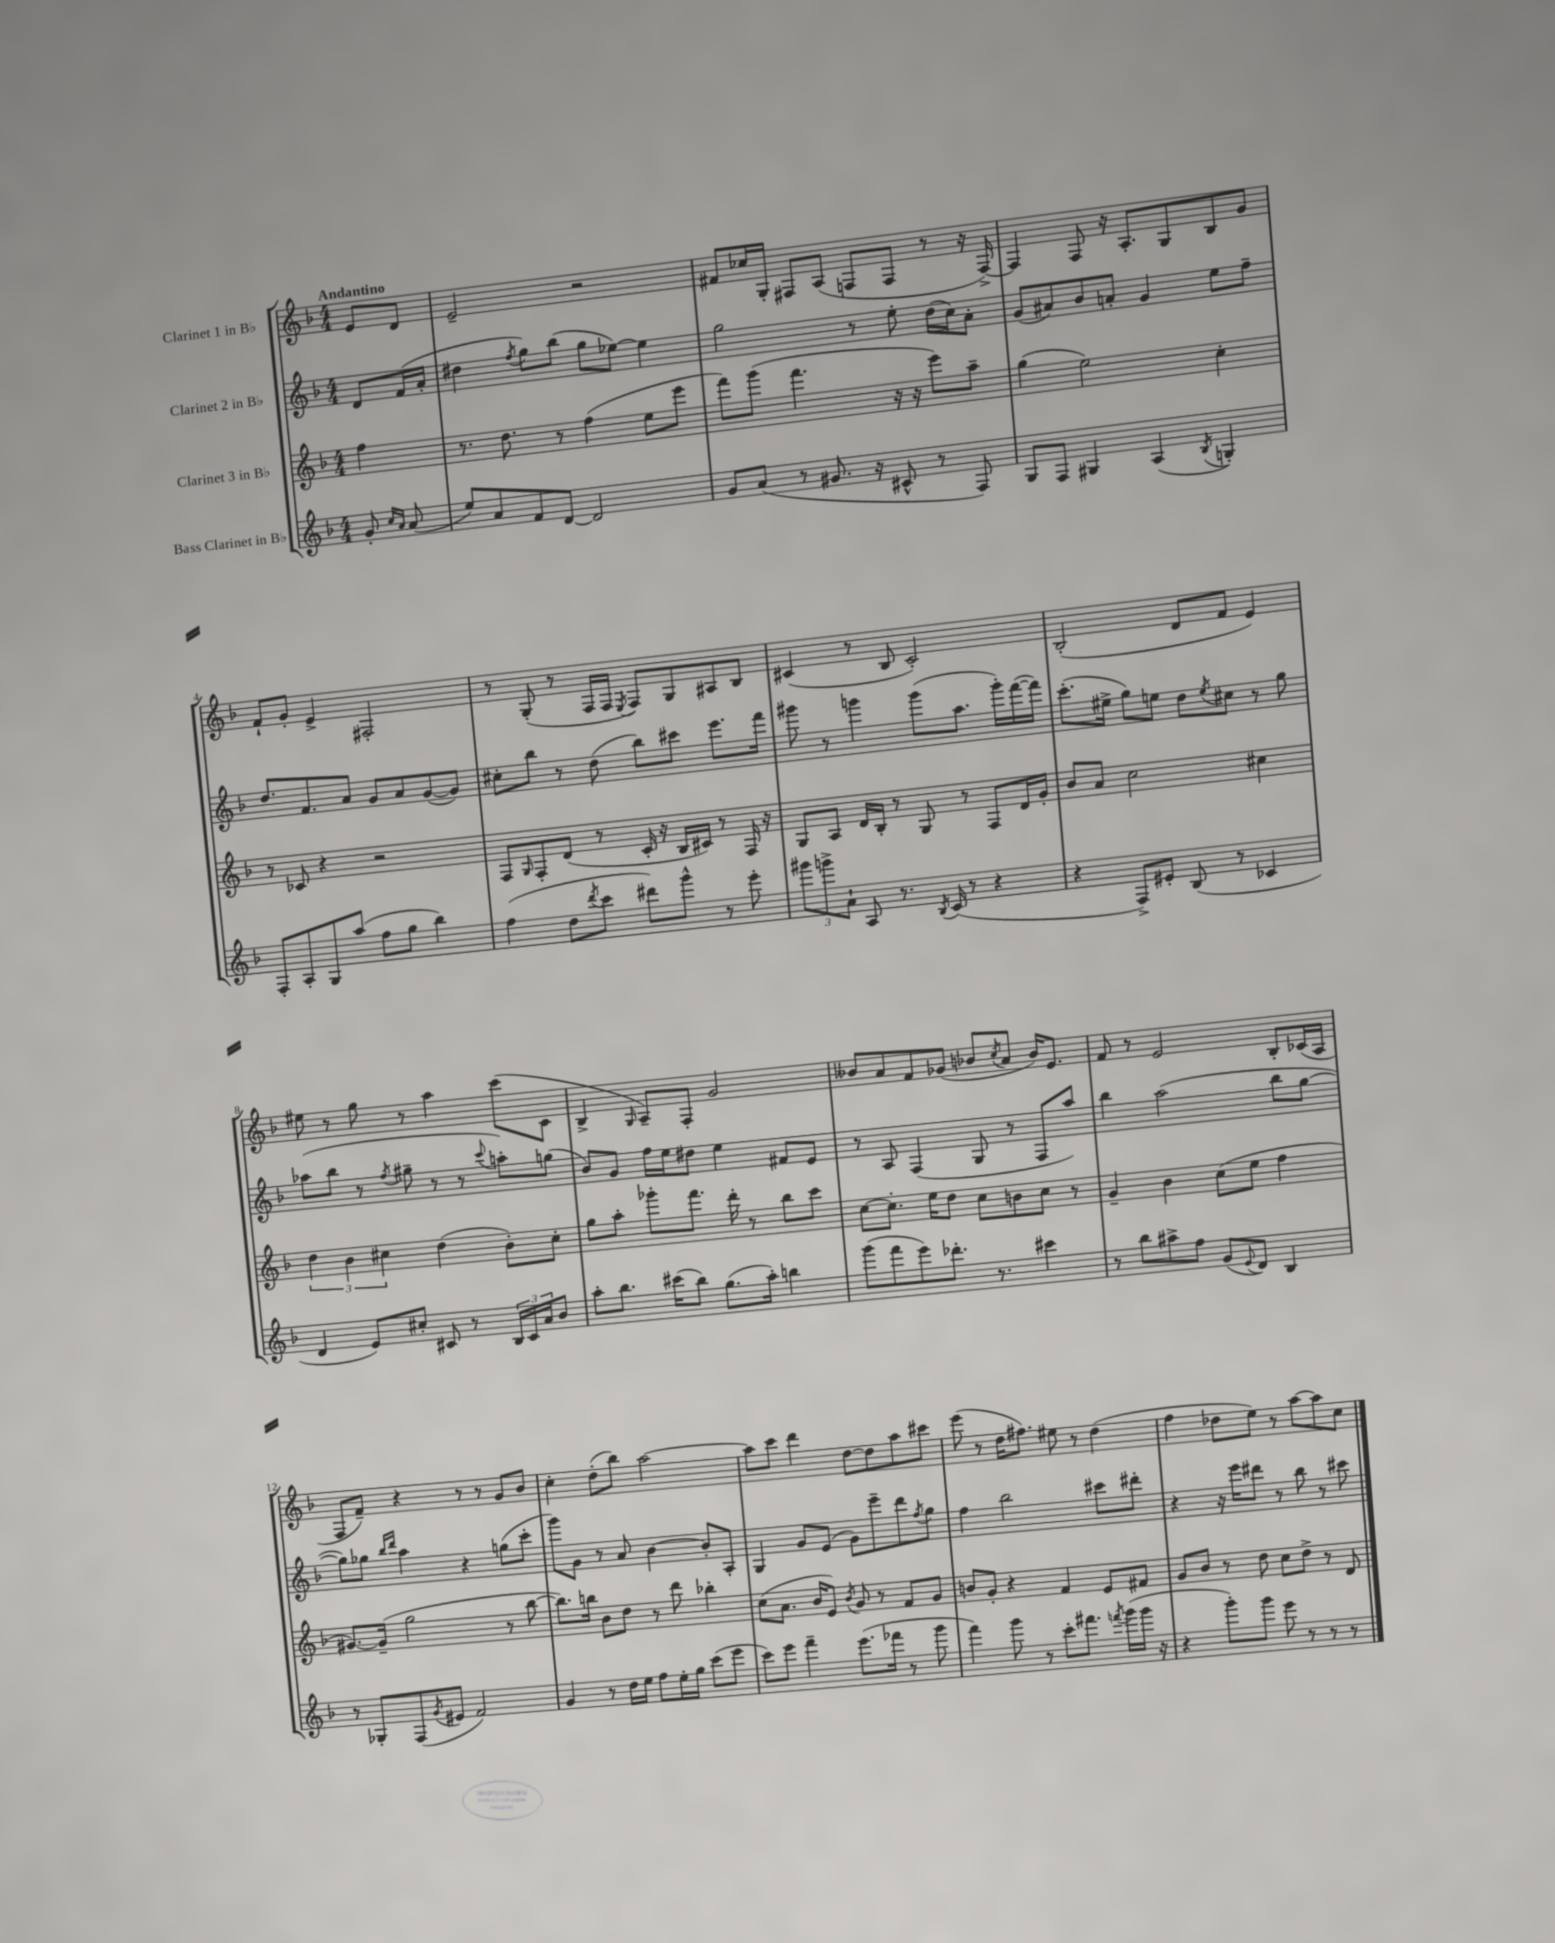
<<
\new StaffGroup <<
\new Staff = "s0" \with { instrumentName = "Clarinet 1 in Bb" } {
    \clef treble \key f \major \numericTimeSignature \time 4/4 \partial 4 \tempo "Andantino"
    e'8 d'8 |
    e'2-- r2 |
    fis'8 ces''16 g16-. fis8 a8( f8 f8 r8 r16 f16~->) |
    f4 f8 r16 a8.-. g8 bes8 g'8 |
    f'8-! g'8-. e'4-> fis2-. |
    r8 g8-.( r8 f16 f16 \acciaccatura { e8 } f8) g8 ais8 bes8 |
    cis'4( r8 bes8 cis'2-.) |
    bes2-.( d'8 f'8 e'4) |
    eis''8 r8 g''8 r8 a''4 c'''8( c'8 |
    bes4-> \grace { g16 } a8--) f8-. g'2 |
    beses'8 a'8 f'8 ges'8( bes'8 \acciaccatura { c''8 } a'8 bes'16) e'8. |
    f'8 r8 e'2 bes8-. ces'16( a16 |
    f8 f'8--) r4 r8 r8 g'8 bes'8 |
    c''4-. d''8-.( bes''8) a''2~ |
    a''8 c'''8 d'''4 d''8~ d''8 a''8 cis'''8 |
    e'''8( r8 d''16 fis''8.) eis''8 r8 d''4( |
    f''4 des''8 e''8) r8 a''8~ a''8 c''8 \bar "|." |
}
\new Staff = "s1" \with { instrumentName = "Clarinet 2 in Bb" } {
    \clef treble \key f \major \numericTimeSignature \time 4/4 \partial 4
    d'8 f'16( a'16-. |
    dis''4 \acciaccatura { f''8 } g''8) bes''8( g''8 ees''8~) ees''4 |
    g''2 r8 e''8-. d''16( c''16) a'8-. |
    g'8( ais'8) bes'8 a'8-. g'4 e''8 f''8-- |
    d''8. f'8. a'8 g'8 a'8 g'8~( g'8) |
    cis''8-. bes''8 r8 d''8( bes''8) cis'''8 e'''8. f'''16 |
    gis'''8 r8 g'''4 g'''8( a''8. g'''16-.) f'''16~( f'''16) |
    c'''8.-.( eis''16-> g''8) e''8 d''8 \acciaccatura { e''8 } cis''8 r8 g''8 |
    aes''8( bes''8 r8 \acciaccatura { f''8 } gis''8-- r8 r8 \appoggiatura { c'''8 } a''8-.) g''8( |
    bes'8) g'8 f''16 e''16 dis''8 e''4 fis'8 e'8 |
    r8 a8 f4( g8 r8 f8 a''8) |
    bes''4 a''2( bes''8 g''8~ |
    g''8) ges''8 \grace { bes''16 d'''16 } a''4 r4 g''8( c'''8-. |
    g'''8) g'8 r8 a'8 bes'4~ bes'8-. a8-. |
    g4 g'8 e'8( g'8) e'''8-- d'''8 \acciaccatura { f''8 } g''8 |
    f''4 bes''2 cis'''8 dis'''8-. |
    r4 r16 e'''16 dis'''8 r8 bes''8 r8 cis'''8 \bar "|." |
}
\new Staff = "s2" \with { instrumentName = "Clarinet 3 in Bb" } {
    \clef treble \key f \major \numericTimeSignature \time 4/4 \partial 4
    f''4 |
    r8. d''8. r8 f''4( e''8 e'''8 |
    f'''8) g'''8( f'''4. r16 r16 e'''8) a''8-- |
    g''4( e''2) c''4-. |
    r8 ces'8 r4 r2 |
    f8 \grace { g16 } f8-. d'8( r8 c'16-. r16 bes16 cis'16) r8 f16 r16 |
    g8 a8 d'16 bes16-. r8 g8 r8 f8 d'16 g'16-. |
    bes'8 a'8 c''2 cis''4 |
    \tuplet 3/2 { d''4 bes'4 cis''4 } d''4( bes'8-.) cis''8-. |
    g''8 a''8-. ges'''8-. f'''8. d'''16-. r8 bes''8 c'''8 |
    c''8~ c''8.-. e''16 d''8 c''8 b'8 c''8 r8 |
    g'4-- bes'4 c''8( e''8 f''4 |
    gis'8.~) gis'16--( g''2 r8 bes''8~ |
    bes''8.) b''16 bes'8 d''8 r8 d'''8 bes''4-. |
    c''8( a'8. bes'16 e'8) \acciaccatura { bes'8 } g'8 r8 f'8 g'8 |
    b'8 g'8-. r4 f'4 e'8 fis'8 |
    g'8 bes'8 r8 d''8 c''8 d''8-> r8 d'8 \bar "|." |
}
\new Staff = "s3" \with { instrumentName = "Bass Clarinet in Bb" } {
    \clef treble \key f \major \numericTimeSignature \time 4/4 \partial 4
    g'8-. \grace { c''16 a'16 } a'8( |
    e''8) a'8 f'8 d'8~ d'2 |
    g'8 a'8( r8 gis'8. r16 cis'8-^ r8 f8) |
    g8 f8 gis4 a4( \acciaccatura { bes8 } g4-.) |
    f8-. a8-. g8 a''8( f''8 g''8 bes''4) |
    f''4( d''8 \acciaccatura { d'''8 } c'''8 dis'''8) g'''8-^ r8 e'''8-. |
    \tuplet 3/2 { gis'''8 g'''8-> a'8-! } a8 r8. \acciaccatura { bes8 } c'16( r8 r4 |
    r4 f8->) eis'8-. bes8( r8 ces'4 |
    d'4 e'8) cis''8-. cis'8 r8 \tuplet 3/2 { bes16 cis'16 a'16 } bes'8 |
    a''8-. bes''8. cis'''16( bes''8) g''8.( a''16-.) b''4 |
    g'''8( f'''8 e'''8) des'''8.-. r8. cis'''4 |
    r8 bes''8 ais''8-> f''8 g'8( \appoggiatura { e'8 } d'8) bes4 |
    r8 ges8-. f8( \acciaccatura { g'8 } eis'8 f'2) |
    g'4 r8 d''16 e''16 f''8 e''16-. g''16 c'''8( e'''8 |
    c'''8) e'''8 f'''4-- e'''8.( fes'''16 r8 g'''8 |
    f'''4) g'''8 r8 c'''8-. fis'''8. \acciaccatura { f'''8 } g'''16( g'''16 r16 |
    r4 g'''8-.) g'''8 e'''8 r8 r8 r8 \bar "|." |
}
>>
>>
